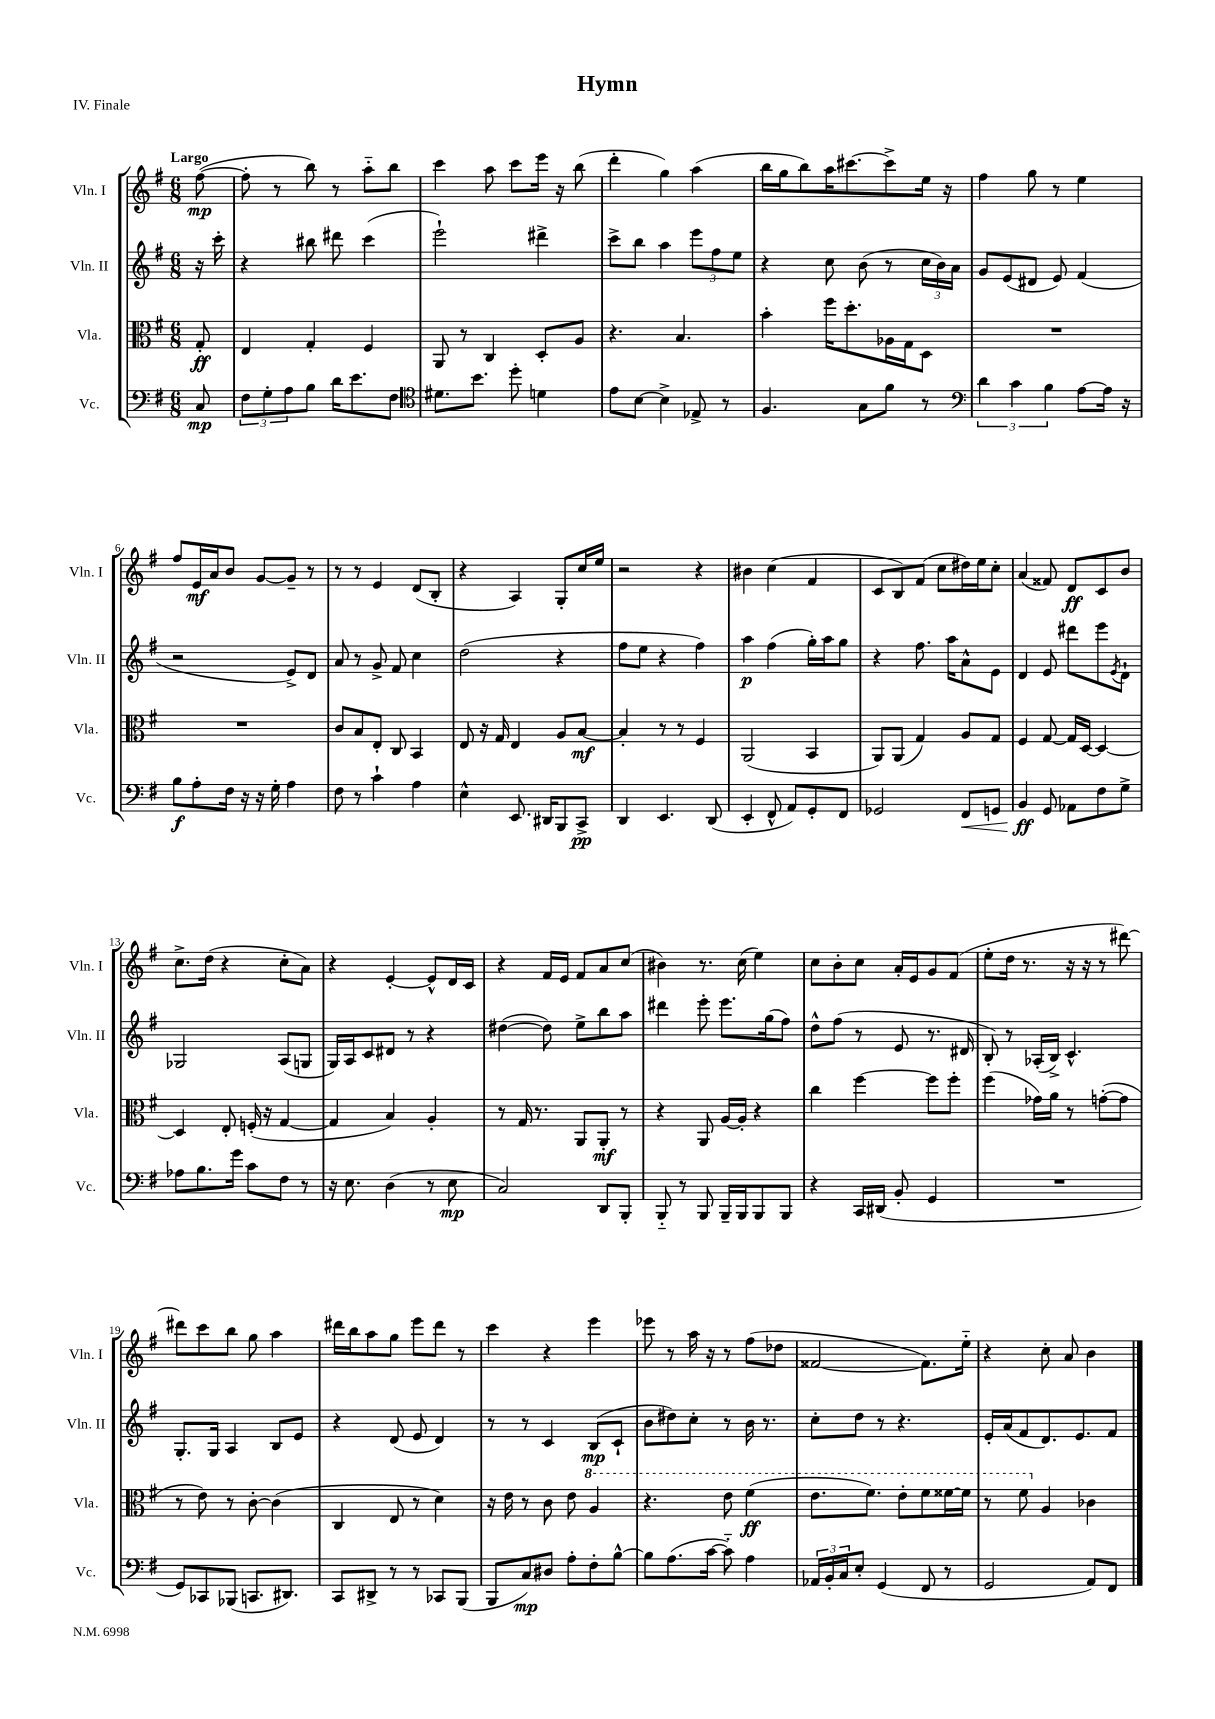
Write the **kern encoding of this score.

**kern	**kern	**kern	**kern
*staff4	*staff3	*staff2	*staff1
*clefF4	*clefC3	*clefG2	*clefG2
*k[f#]	*k[f#]	*k[f#]	*k[f#]
*M6/8	*M6/8	*M6/8	*M6/8
8C/	8G'/	16r	([8ff#\
.	.	16ccc'\	.
=	=	=	=
12F#\L	4E/	4r	8ff#'\]
12G'\	.	.	.
.	.	.	8r
12A\	.	.	.
8B\J	4G'/	8bb#\	8bb\)
16d\LK	.	8ddd#\	8r
8.e\	.	.	.
.	4F#/	(4ccc\	8aa'~\L
8F#\J	.	.	8bb\J
=	=	=	=
*clefC4	*	*	*
8.d#\L	8AA/	2eee`\)	4ccc\
.	8r	.	.
8.b\J	.	.	.
.	4C/	.	8aa\
8dd'\	.	.	8ccc\L
4d\	8D'/L	4ddd#^\	16eee\Jk
.	.	.	16r
.	8A/J	.	(8bb\
=	=	=	=
8e\L	4.r	8ccc^\L	4ddd'\
[8B\J	.	8bb\J	.
4B^\]	.	4aa\	4gg\)
.	4.B/	.	.
8E-^/	.	12eee\L	(4aa\
.	.	12ff#\	.
8r	.	.	.
.	.	12ee\J	.
=	=	=	=
4.F#/	4b'\	4r	16bb\LL
.	.	.	16gg\J
.	.	.	8bb\)
.	16ff#\LK	8cc\	16aa\K
.	8.dd'\	.	[8.ccc#\
8G\L	.	(8b\	.
8f#\J	16A-\L	8r	8ccc#^\]
.	16G\J	.	.
8r	8D\J	24cc\LL	16ee\Jk
.	.	24b\)	.
.	.	.	16r
.	.	24a\JJ	.
=	=	=	=
*clefF4	*	*	*
6d\	2.r	8g/L	4ff#\
.	.	(8e/	.
6c\	.	.	.
.	.	8d#/J	8gg\
6B\	.	.	.
.	.	8e/)	8r
[8A\L	.	(4f#/	4ee\
16A\]Jk	.	.	.
16r	.	.	.
=	=	=	=
8B\L	2.r	2r	8ff#/L
8A'\	.	.	16e/L
.	.	.	16a/J
16F#\Jk	.	.	8b/J
16r	.	.	.
16r	.	.	[8g/L
16G'\	.	.	.
4A\	.	8e^/L)	8g~/]J
.	.	8d/J	8r
=	=	=	=
8F#\	8c/L	8a/	8r
8r	8B/	8r	8r
4c`\	8E'/J	8g^/	4e/
.	8C/	8f#/	.
4A\	4BB/	4cc\	(8d/L
.	.	.	8B'/J
=	=	=	=
4E^^\	8E/	(2dd\	4r
.	16r	.	.
.	16G/	.	.
8.EE/	4E/	.	4A/)
16DD#/LK	.	.	.
8BBB/	8A/L	4r	8G'/L
8CC^/J	[8B/J	.	16cc/L
.	.	.	16ee/JJ
=	=	=	=
4DD/	4B'/]	8ff#\L	2r
.	.	8ee\J	.
4.EE/	8r	4r	.
.	8r	.	.
.	4F#/	4ff#\)	4r
(8DD/	.	.	.
=	=	=	=
4EE'/	(2AA/	4aa\	4b#\
8FF#^^/	.	(4ff#\	(4cc\
8AA/L)	.	.	.
8GG'/	4BB/	16gg'\LL)	4f#/
.	.	16aa\J	.
8FF#/J	.	8gg\J	.
=	=	=	=
2GG-/	8AA/L)	4r	8c/L
.	(8AA/J	.	8B/)
.	4G/)	8.ff#\	(8f#/J
.	.	.	8cc\L
.	.	16aa\LK	.
8FF#/L	8A/L	8a^^\	16dd#\L)
.	.	.	16ee\J
8GG/J	8G/J	8e\J	8cc'\J
=	=	=	=
4BB/	4F#/	4d/	(4a/
8GG/	[8G/	8e/	8f##/)
8AA-\L	16G/]LL	8ddd#\L	8d/L
.	[16D/JJ	.	.
8F#\	4D/_	8eee\	8c/
.	.	8qe/	.
8G^\J	.	8d`\J	8b/J
=	=	=	=
8A-\L	4D/]	2G-/	8.cc^\L
8.B\	.	.	.
.	.	.	(16dd\Jk
.	8E'/	.	4r
16g\Jk	.	.	.
8c\L	(16F'/	.	.
.	16r	.	.
8F#\J	[4G/	(8A/L	8cc'\L
8r	.	8G/J	8a\J)
=	=	=	=
16r	4G/]	16G/LL)	4r
8.E\	.	16A/J	.
.	.	8c/	.
(4D\	4B/)	8d#/J	[4e'/
.	.	8r	.
8r	4A'/	4r	8e^^/]L
8E\	.	.	16d/L
.	.	.	16c/JJ
=	=	=	=
2C/)	8r	([4dd#\	4r
.	16G/	.	.
.	8.r	.	.
.	.	8dd#\])	16f#/LL
.	.	.	16e/JJ
.	8AA/L	8ee^\L	8f#/L
8DD/L	8AA'/J	8bb\	8a/
8BBB'/J	8r	8aa\J	(8cc/J
=	=	=	=
8BBB'~/	4r	4ddd#\	4b#\)
8r	.	.	.
8BBB/	8AA/	8eee'\	8.r
16BBB~/LL	[16A/LL	8.eee\L	.
16BBB/J	16A'/]JJ	.	(16cc\
8BBB/	4r	.	4ee\)
.	.	(16gg\k	.
8BBB/J	.	8ff#\J)	.
=	=	=	=
4r	4cc\	8dd^^\L	8cc\L
.	.	(8ff#\J	8b'\
16CC/LL	[4ff#\	8r	8cc\J
(16DD#/JJ	.	.	.
8BB'/	.	8e/	16a'/LL
.	.	.	16e/J
4GG/	8ff#\]L	8.r	8g/
.	8ff#'\J	.	(8f#/J
.	.	16d#/	.
=	=	=	=
2.r	(4ff#\	8B'/)	8ee'\L
.	.	8r	16dd\Jk
.	.	.	8.r
.	16g-\LL)	(16A-'/LL	.
.	16a\JJ	16B^/JJ)	.
.	8r	4.c^^/	16r
.	.	.	16r
.	([8g'\L	.	8r
.	8g\]J	.	[8ddd#\)
=	=	=	=
8GG/L)	8r	8.G'/L	8ddd#\]L
8CC-/	8e\)	.	8ccc\
.	.	16G/Jk	.
(8BBB-/J	8r	4A/	8bb\J
8.CC/L	[8c'\	.	8gg\
.	(4c\]	8B/L	4aa\
8.DD#/J)	.	.	.
.	.	8e/J	.
=	=	=	=
8CC/L	4C/	4r	16ddd#\LL
.	.	.	16bb\J
8DD#^/J	.	.	8aa\
8r	8E/	(8d/	8gg\J
8r	8r	8e/	8eee\L
8CC-/L	4d\)	4d/)	8ddd#\J
(8BBB/J	.	.	8r
=	=	=	=
8BBB/L	16r	8r	4ccc\
.	16e\	.	.
8C/)	8r	8r	.
8D#/J	8c\	4c/	4r
8A'\L	8e\	.	.
8F#'\	4a/	(8B/L	4eee\
[8B^^\J	.	8c`/J	.
=	=	=	=
8B\]L	4.r	8b\L	8eee-\
(8.A\	.	8dd#\)	8r
.	.	8cc'\J	16aa\
[16c\Jk	.	.	16r
8c'~\])	8ee\	8r	8r
4A\	(4ff#\	16b\	(8ff#\L
.	.	8.r	.
.	.	.	8dd-\J
=	=	=	=
24AA-/LL	8.ee\L	8cc'\L	[2f##/
24BB'/	.	.	.
24C/J	.	.	.
8E'/J	.	8dd\J	.
.	8.ff#\J)	.	.
(4GG/	.	8r	.
.	8ee'\L	4.r	.
8FF#/	8ff#\	.	8.f##\]L)
8r	[16ff##\L	.	.
.	16ff##\]JJ	.	16ee'~\Jk
=	=	=	=
2GG/	8r	16e'/LL	4r
.	.	(16a/J	.
.	8ff#\	8f#/	.
.	4A/	8.d/)	8cc'\
.	.	.	8a/
.	.	8.e/	.
8AA/L)	4c-\	.	4b\
8FF#/J	.	8f#/J	.
==	==	==	==
*-	*-	*-	*-
